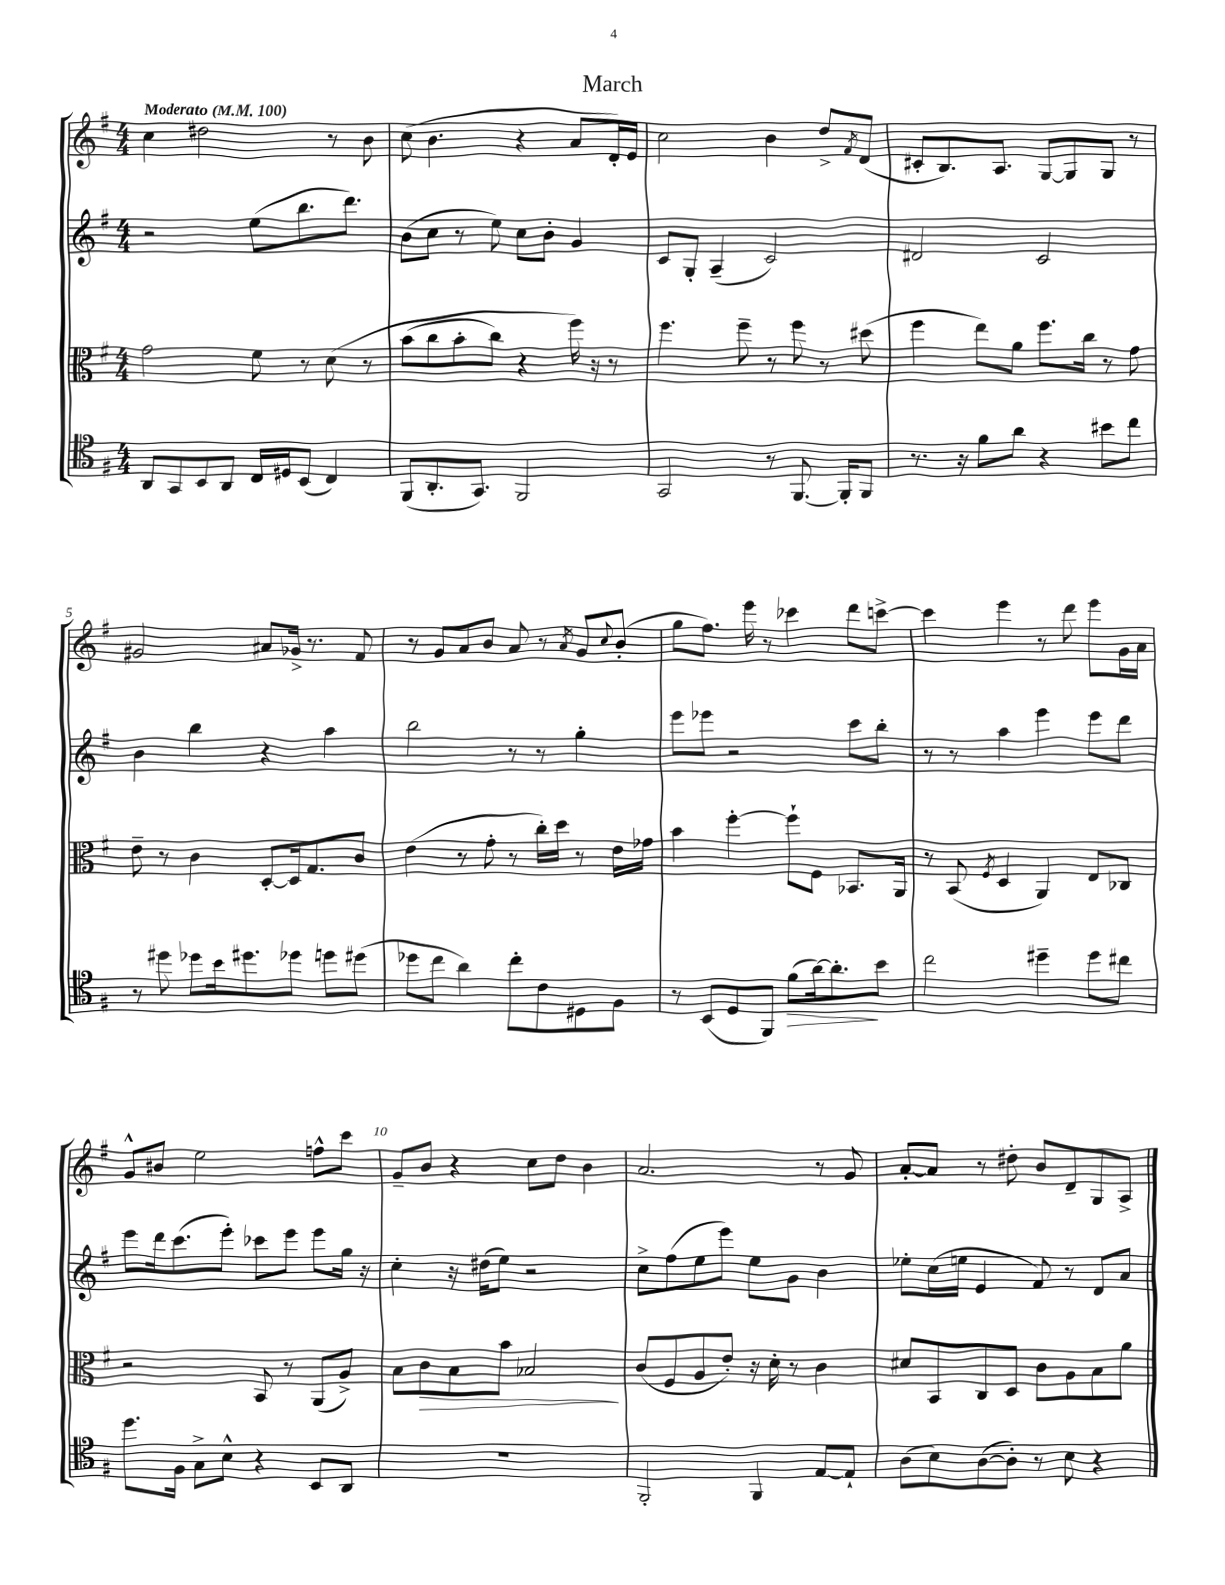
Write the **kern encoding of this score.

**kern	**kern	**kern	**kern
*staff4	*staff3	*staff2	*staff1
*clefC4	*clefC3	*clefG2	*clefG2
*k[f#]	*k[f#]	*k[f#]	*k[f#]
*M4/4	*M4/4	*M4/4	*M4/4
*MM100	*MM100	*MM100	*MM100
8AA/L	2g\	2r	4cc\
8GG/	.	.	.
8BB/	.	.	2dd#\
8AA/J	.	.	.
16C/LL	8f#\	(8ee\L	.
16D#/J	.	.	.
(8BB/J	8r	8.bb\	.
4C/)	&(8d\	.	8r
.	.	8.ddd\J)	.
.	8r	.	8b\
=	=	=	=
(8FF#/L	(8b\L	(8b\L	(8cc\
8.AA'/	8cc\	8cc\J	4.b\
.	8b'\	8r	.
8.GG/J)	.	.	.
.	8cc\J)	8ee\)	.
2FF#/	4r	8cc\L	4r
.	.	8b'\J	.
.	16ff#\&)	4g/	8a/L
.	16r	.	.
.	8r	.	16d'/L)
.	.	.	16e/JJ
=	=	=	=
2GG/	4.ff#\	8c/L	2cc\
.	.	8G'/J	.
.	.	(4A~/	.
.	8ff#~\	.	.
8r	8r	2c/)	4b\
[8.FF#/	8ff#\	.	.
.	8r	.	8dd^/L
16FF#'/]LK	.	.	.
.	.	.	8qf#/
8FF#/J	(8dd#\	.	(8d/J
=	=	=	=
8.r	4ff#\	2d#/	8c#'/L
.	.	.	8.B/)
16r	.	.	.
8f#\L	8ee\L)	.	.
.	.	.	8.A/J
8a\J	8a\J	.	.
4r	8.ff#\L	2c/	[8G/L
.	.	.	8G/]
.	16cc\Jk	.	.
8b#\L	8r	.	8G/J
8cc\J	8g\	.	8r
=	=	=	=
8r	8e~\	4b\	2g#/
8dd#\	8r	.	.
8dd-\L	4c\	4bb\	.
16b\k	.	.	.
8.dd#\	.	.	.
.	[8D'/L	4r	8a#/L
8dd-\J	16D/]k	.	16g-^/Jk
.	8.G/	.	8.r
8dd\L	.	4aa\	.
(8dd#\J	8c/J	.	8f#/
=	=	=	=
8dd-\L	(4e\	2bb\	8r
8cc\J	.	.	8g/L
4a\)	8r	.	8a/
.	8g'\	.	8b/J
8cc'\L	8r	8r	8a/
8c\	16cc'\LL)	8r	8r
.	16dd\JJ	.	.
.	.	.	8qa/
8D#\	8r	4gg'\	8g/L
.	.	.	8qqcc/
8F#\J	16e\LL	.	(8b'/J
.	16g-\JJ	.	.
=	=	=	=
8r	4b\	8eee\L	8gg\L
(8BB/L	.	8eee-\J	8.ff#\J)
8D/	[4ff#'\	2r	.
.	.	.	16eee\
8FF#/J)	.	.	8r
(8f#\L	8ff#`\]L	.	4ccc-\
[16a\k)	8F#\J	.	.
8.a'\]	.	.	.
.	8.BB-/L	8ccc\L	8ddd\L
8b\J	.	8bb'\J	[8ccc^\J
.	16AA/Jk	.	.
=	=	=	=
2cc\	8r	8r	4ccc\]
.	(8BB/	8r	.
.	8qF#/	.	.
.	4D/	4aa\	4eee\
4dd#~\	4AA/)	4eee\	8r
.	.	.	8ddd\
8dd#\L	8E/L	8eee\L	8eee\L
8cc#\J	8C-/J	8ddd\J	16g\L
.	.	.	16a\JJ
=	=	=	=
8.dd\L	2r	8eee\L	8g^^/L
.	.	16ddd\k	8b#/J
16F#\Jk	.	(8.ccc\	.
8G^\L	.	.	2ee\
8B^^\J	.	8eee'\J)	.
4r	8BB/	8ccc-\L	.
.	8r	8eee\J	.
8BB/L	(8AA/L	8eee\L	8ff^^\L
8AA/J	8A^/J)	16gg\Jk	8ccc\J
.	.	16r	.
=	=	=	=
1r	8B\L	4cc'\	8g~/L
.	8c\	.	8b/J
.	8B\	16r	4r
.	.	(16dd#\LK	.
.	8b\J	8ee\J)	.
.	2B-/	2r	8cc\L
.	.	.	8dd\J
.	.	.	4b\
=	=	=	=
2FF#'/	(8c/L	8cc^\L	2.a/
.	8F#/	(8ff#\	.
.	8A/	8ee\	.
.	8e'/J)	8eee\J)	.
4FF#/	16r	8ee\L	.
.	16d'\	.	.
.	8r	8g\J	.
[8E/L	4c\	4b\	8r
8E`/]J	.	.	8g/
=	=	=	=
(8A\L	8d#/L	8ee-'\L	[8a'/L
8B\)	8BB/	(16cc\L	8a/]J
.	.	16ee\JJ	.
([8A\	8C/	4e/	8r
8A'\]J)	8D/J	.	8dd#'\
8r	8c\L	8f#/)	8b/L
8B\	8A\	8r	8d~/
4r	8B\	8d/L	8G/
.	8a\J	8a/J	8A^/J
==	==	==	==
*-	*-	*-	*-
